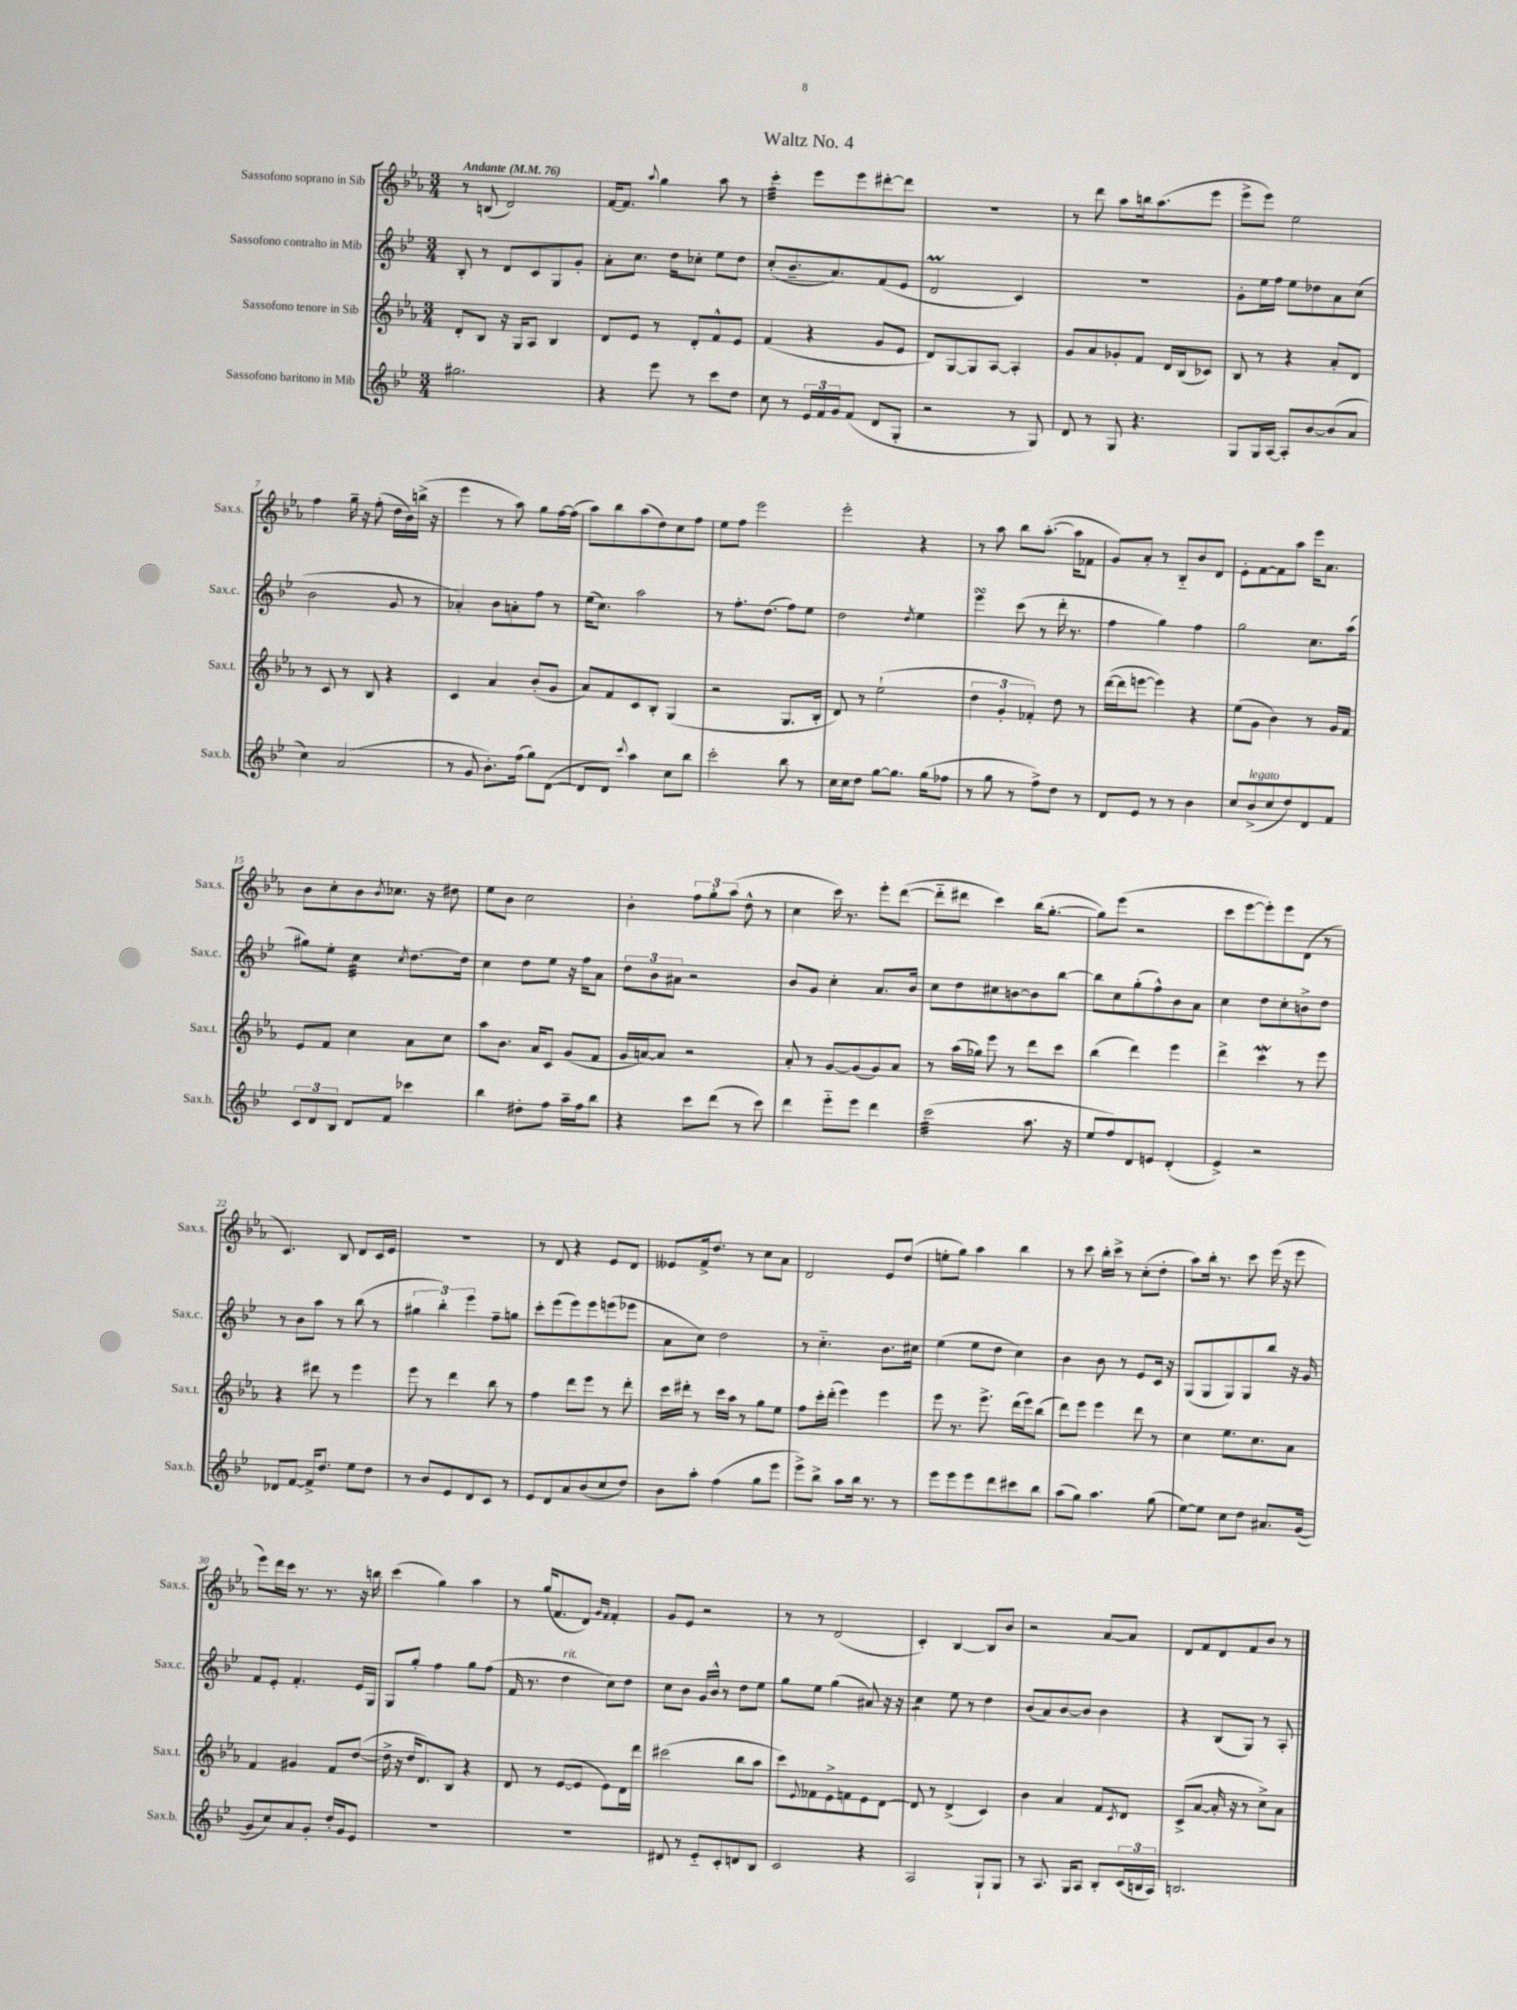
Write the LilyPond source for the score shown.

\header { title = "Waltz No. 4" }
<<
\new StaffGroup <<
\new Staff = "s0" \with { instrumentName = "Sassofono soprano in Sib" shortInstrumentName = "Sax.s." } {
    \clef treble \key ees \major \numericTimeSignature \time 3/4 \tempo "Andante" 4 = 76
    r8 b8( d'2) |
    f'16~ f'8. \appoggiatura { aes''8 } g''4 aes''8 r8 |
    c'''4:32-. ees'''8 ees'''8 dis'''8~-. dis'''8 |
    R2. |
    r8 d'''8 aes''8 b''16 aes''8.( ees'''8 |
    ees'''8-> ees'''8) ees''2 |
    f''4 g''16-- r16 f''8-.( d''16 bes'16) b''16->( r16 |
    ees'''4 r8 aes''8) g''8 f''16~ f''16( |
    aes''8) bes''8 aes''8( d''8) c''8 f''8 |
    ees''8 f''8 ees'''2 |
    ees'''2-. r4 |
    r8 aes''8 bes''8 aes''8.~-.( aes''16 fes'8 |
    g'8) aes'8-. r8 bes8-_ bes'8 d'8 |
    ees'8-. f'8~ f'8 aes''8 ees'''16 aes'8. |
    bes'8 c''8-. bes'8 \acciaccatura { bes'8 } ces''8. r16 dis''8 |
    ees''8 bes'8 c''2 |
    bes'4-. \tuplet 3/2 { f''8 g''8-. aes''8( } d''8-^ r8 |
    c''4 c'''16) r8. ees'''8-. d'''8~( |
    d'''8-_ dis'''8 c'''4) bes''16( g''8.~-. |
    g''8) ees'''8( r2 |
    c'''8 ees'''8~ ees'''8-.) ees'''8 d'8( r8 |
    c'4.) bes8 d'8 c'16 ees'16 |
    R2. |
    r8 d'8 r4 ees'8 d'8 |
    eeses'8 f'16-> d''8. r8 c''8 aes'8 |
    d'2 ees'8 d''8( |
    e''8-. g''8) aes''4 bes''4 |
    r8 c'''8 bes''16-. c'''16-> r8 c''8-.( d''8-. |
    aes''8) bes''16-. r8. c'''8 ees'''16( r16 ees'''8 |
    ees'''8) d'''16 c'''16 r8. r8. r16 b''16 |
    c'''4( g''4) aes''4 |
    r8 g''16( f'8. d'8) \grace { g'16 f'16 } f'4-. |
    g'8 ees'8 r2 |
    r8 r8 d'2( |
    c'4-.) bes4~ bes8 bes'8 |
    r2 aes'8~ aes'8 |
    d'8 f'8 d'8 f'8 bes'8 r8 \bar "|." |
}
\new Staff = "s1" \with { instrumentName = "Sassofono contralto in Mib" shortInstrumentName = "Sax.c." } {
    \clef treble \key bes \major \numericTimeSignature \time 3/4
    bes8-. r8 d'8 c'8 g8 g'8-. |
    a'8-. c''8. d''16 ces''8-. ees''8 d''8 |
    c''8-.( bes'8.-- a'8.) f'8( ees'8 |
    d'2\prall c'4) |
    R2. |
    g'8-. ees''16 f''16 ees''8 des''8 a'8 c''8( |
    bes'2 g'8 r8 |
    aes'4-.) bes'8 a'8-. f''8 r8 |
    ees''16( c''8.) a''2 |
    r8 f''8.-. d''8.( f''8) ees''8 |
    d''2 \acciaccatura { d''8 } ees''4 |
    ees'''4\turn c'''8( r8 d'''16-. r8. |
    f''4 g''4) f''4 |
    g''2 c''8. a''16( |
    gis''8) ees''8-. c''4:32 \acciaccatura { c''8 } d''8.~ d''16 |
    c''4 d''8 ees''8 r16 f''16 a'8 |
    \tuplet 3/2 { d''8 bes'8 ais'8 } r2 |
    bes'8 g'8 c''4-. a'8. bes'16 |
    c''8 d''8 cis''8 b'8~ b'8 bes''8~ |
    bes''8 c''8 g''8-.( f''8-^) bes'8 a'8 |
    c''4 d''8 c''8-. b'8-> d''8 |
    r8 bes'8 a''8 r8 bes''8( r8 |
    \tuplet 3/2 { gis''4 bes''4-.) ees'''4 } f''8-- g''8 |
    c'''8-. ees'''8( ees'''8) ees'''8 e'''8( ees'''8 |
    a'8 c''8) d''2 |
    r8 c''4.-_ bes'8. cis''16 |
    ees''4( ees''8 d''8 c''4) |
    bes'4 bes'8 r8 ees'8 c'16 r16 |
    g8( g8 g8) g8 bes''8 r16 g'16 |
    f'8 ees'8-. f'4.-. ees'16 g16 |
    g8 g''8-. f''4 g''8 f''8( |
    f'16 r8. d''4^\markup { \italic "rit." } c''8) d''8 |
    c''8 bes'8 g'16 bes'16-^ r8 d''8 ees''8 |
    g''8 ees''8 g''4( ais'8) r16 r16 |
    c''4:8 ees''8 r8 d''4 |
    bes'8( a'8) bes'8~ bes'8 bes'4 |
    r4 bes8( g8) r8 a8-. \bar "|." |
}
\new Staff = "s2" \with { instrumentName = "Sassofono tenore in Sib" shortInstrumentName = "Sax.t." } {
    \clef treble \key ees \major \numericTimeSignature \time 3/4
    d'8-. bes8 r16 g16 aes8 bes4 |
    d'8 ees'8 r8 d'8-. f'8-^ ees'8 |
    f'4( r4 g'8 ees'8 |
    d'8) g8~ g8 aes8~ aes4-. |
    g'8 aes'8 ges'8-. f'8 d'16 bes16( ces'8) |
    bes8 r8 r4 aes'8-. d'8 |
    r8 c'8 r8 bes8 r4 |
    c'4 aes'4 bes'8-.( g'8 |
    aes'8) f'8 c'8 bes8-. g4( |
    r2 g8. bes16-. |
    d'8) r8 ees''2-!( |
    \tuplet 3/2 { d''4 g'4-. fes'4-.) } d''8 r8 |
    d'''16~( d'''16 e'''8~ e'''4) r4 |
    ees''8( g'8 bes'4) r8 g'16 f'16 |
    ees'8 f'8 c''4 aes'8 c''8 |
    aes''8 bes'8. aes'16 c'8 g'8( f'8 |
    g'16 a'16~) a'8 r2 |
    aes'8-. r8 g'8~ g'8( g'8) aes'8 |
    r8 aes''16( ges''16) ees'''8 r8 d'''8 c'''8 |
    bes''4( d'''4) ees'''4 |
    d'''4-> c'''4\mordent r8 ees'''8 |
    r4 dis'''8 r8 ees'''4 |
    ees'''8 r8 d'''4 bes''8 r8 |
    f''4 d'''8 ees'''8 r8 d'''8-. |
    c'''16 dis'''16-. r8 c'''16 aes''16 r8 g''8 ees''8 |
    f''8 c'''16-. d'''16-.( ees'''4) ees'''4 |
    ees'''8 r8. ees'''8.-> d'''16( ees'''16) bes''8( |
    d'''8) ees'''8 ees'''4 d'''8 r8 |
    c''4 ees''8. c''8. aes'8 |
    f'4 gis'4 f'8 d''8~( |
    d''16-> r16 d''16 d'8.) bes8 r4 |
    d'8 r8 ees'8~( ees'8 ees'8) d'16 d'''16 |
    cis'''2( bes''8 aes''8 |
    c'''8) \appoggiatura { ees'8 } fes'8 ees'8-> f'8 ees'8 d'8~ |
    d'8 r8 d'4->( c'4) |
    bes'4 aes'4 f'8 \acciaccatura { c'8 } d'8 |
    c'8->( aes'8~ aes'16-. r16 r8 c''8->) aes'8 \bar "|." |
}
\new Staff = "s3" \with { instrumentName = "Sassofono baritono in Mib" shortInstrumentName = "Sax.b." } {
    \clef treble \key bes \major \numericTimeSignature \time 3/4
    gis''2. |
    r4 ees'''8 r8 c'''8 d''8 |
    c''8 r8 \tuplet 3/2 { ees'16 f'16 g'16 } f'8( d'8 g8-. |
    r2 r8 g8) |
    d'8 r8 g8 r4. |
    g8 g16 a16~ a8-. bes'8~ bes'8( a'8 |
    c''4) a'2( |
    r8 g'8 bes'8.-.) f''16( g''8) d'8~( |
    d'8 d'8) \appoggiatura { c'''8 } a''4 c''8 bes''8 |
    c'''2-. bes''8 r8 |
    c''16 c''16 d''8 g''8~ g''8. g''16( fes''8 |
    r8 g''8 r8 f''8->) d''8 r8 |
    d'8 ees'8 r8 r8 bes'4 |
    c''8 bes'8->^\markup { \italic "legato" }( c''8 d''8) d'8 f'8 |
    \tuplet 3/2 { c'8 d'8 bes8 } d'8 f'8 ces'''4 |
    bes''4 dis''8-. f''8 a''16-- f''16 bes''8 |
    r4 c'''8 d'''8( r8 c'''8) |
    d'''4 ees'''8-_ ees'''8 d'''4 |
    c'''2:32( a''8. r16 |
    ees''8 f''8) d'8 e'8 d'4-.( |
    ees'4->) r2 |
    des'8 f'8~ f'16-> d''8. ees''8 d''8 |
    r8 bes'8 ees'8 d'8 c'8 r8 |
    ees'8 d'8 a'8 bes'8( c''8 d''8) |
    bes'8 a''8-. f''4( g''8 ees'''8 |
    ees'''8->) bes''8-> a''8 bes''16 r8. r8 |
    ees'''8 ees'''8 ees'''8 d'''8 cis'''8 bes''8 |
    a''8( g''8) a''4. g''8( |
    ees''8~) ees''8 c''8 d''8 ais'8. g'16~( |
    g'8 c''8) a'8 g'8-. d''16-. g'16 ees'8 |
    R2. |
    R2. |
    dis'8 r8 ees'8-_ c'8-. d'8 bes8 |
    c'2 r4 |
    a2 g8-! g8 |
    r8 a8. g16 a8 bes8-. \tuplet 3/2 { c'16( b16 a16) } |
    b2. \bar "|." |
}
>>
>>
